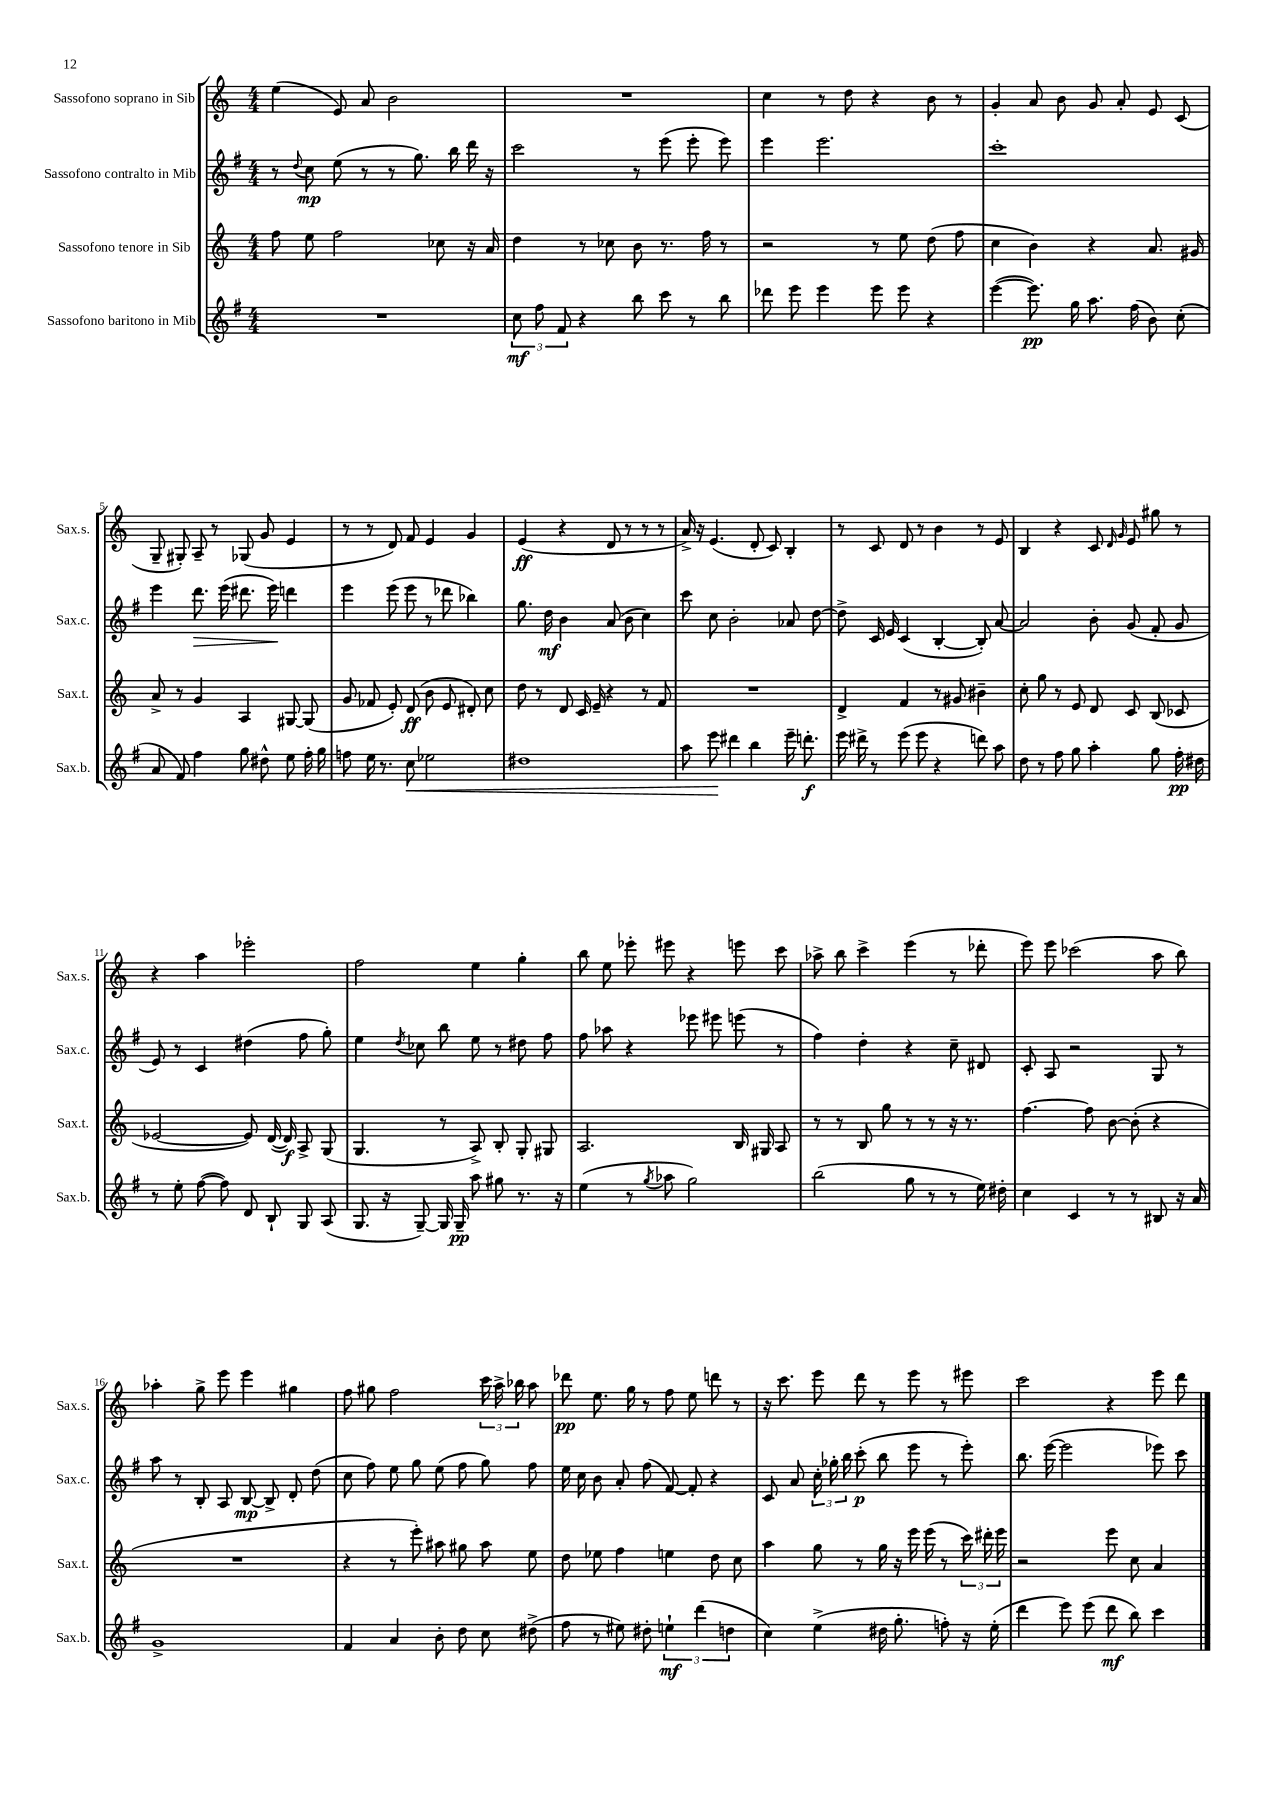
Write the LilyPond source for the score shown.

<<
\new StaffGroup <<
\new Staff = "s0" \with { instrumentName = "Sassofono soprano in Sib" shortInstrumentName = "Sax.s." } {
    \clef treble \key c \major \numericTimeSignature \time 4/4
    \autoBeamOff e''4( e'8) a'8 b'2 |
    R1 |
    c''4 r8 d''8 r4 b'8 r8 |
    g'4-. a'8 b'8 g'8 a'8-. e'8 c'8( |
    g8-- gis8-.) a8-- r8 ges8( g'8 e'4 |
    r8 r8 d'8) f'8 e'4 g'4 |
    e'4\ff( r4 d'8 r8 r8 r8 |
    a'16->) r16 e'4.( d'8-. c'8) b4-. |
    r8 c'8 d'8 r8 b'4 r8 e'8 |
    b4 r4 c'8 \grace { d'16 g'16 } e'8 gis''8 r8 |
    r4 a''4 ees'''2-. |
    f''2 e''4 g''4-. |
    b''8 e''8 ees'''8-. eis'''8 r4 e'''8 c'''8 |
    aes''8-> b''8 c'''4-> e'''4( r8 des'''8-. |
    e'''8) e'''8 ces'''2( a''8 b''8) |
    aes''4-. g''8-> e'''8 e'''4 gis''4 |
    f''8 gis''8 f''2 \tuplet 3/2 { c'''16 a''16-> bes''16 } a''8 |
    des'''8\pp e''8. g''16 r8 f''8 e''8 d'''8 r8 |
    r16 c'''8. e'''8 d'''8 r8 e'''8 r8 eis'''8 |
    c'''2 r4 e'''8 d'''8 \bar "|." |
}
\new Staff = "s1" \with { instrumentName = "Sassofono contralto in Mib" shortInstrumentName = "Sax.c." } {
    \clef treble \key g \major \numericTimeSignature \time 4/4
    \autoBeamOff r8 \appoggiatura { d''8 } c''8\mp e''8( r8 r8 g''8.) b''16 d'''16 r16 |
    c'''2 r8 e'''8( e'''8-. e'''8) |
    e'''4 e'''2. |
    c'''1-. |
    e'''4 d'''8.\> e'''16( dis'''8. e'''16\!) d'''4 |
    e'''4 e'''8( e'''8 r8 des'''8 bes''4) |
    g''8. d''16\mf b'4 a'8( b'8 c''4) |
    c'''8 c''8 b'2-. aes'8 d''8~ |
    d''8-> c'16 e'16 c'4( b4~-. b8-.) a'8~ |
    a'2 b'8-. g'8( fis'8-. g'8 |
    e'8) r8 c'4 dis''4( fis''8 g''8-.) |
    e''4 \acciaccatura { d''8 } ces''8 b''8 e''8 r8 dis''8 fis''8 |
    fis''8 aes''8 r4 ees'''8 eis'''8 e'''8( r8 |
    fis''4) d''4-. r4 c''8-- dis'8 |
    c'8-. a8 r2 g8 r8 |
    a''8 r8 b8-. a8 b8~\mp b8-> d'8-. d''8( |
    c''8 fis''8) e''8 g''8 e''8( fis''8 g''8) fis''8 |
    e''16 c''16 b'8 a'8-. fis''8( fis'8~) fis'8-. r4 |
    c'8 a'8 \tuplet 3/2 { c''16-. ges''16-. b''16 } c'''8-.\p( b''8 e'''8 r8 e'''8-.) |
    b''8. e'''16~( e'''2 ees'''8) c'''8 \bar "|." |
}
\new Staff = "s2" \with { instrumentName = "Sassofono tenore in Sib" shortInstrumentName = "Sax.t." } {
    \clef treble \key c \major \numericTimeSignature \time 4/4
    \autoBeamOff f''8 e''8 f''2 ces''8 r16 a'16 |
    d''4 r8 ces''8 b'8 r8. f''16 r8 |
    r2 r8 e''8 d''8( f''8 |
    c''4 b'4) r4 a'8. gis'16 |
    a'8-> r8 g'4 a4 gis8~ gis8( |
    g'8 fes'8 e'8-.) d'8\ff( b'8 e'8 dis'8-.) c''8 |
    d''8 r8 d'8 c'16 e'16-- r4 r8 f'8 |
    R1 |
    d'4-> f'4 r8 gis'8 bis'4-- |
    c''8-. g''8 r8 e'8 d'8 c'8 b8( ces'8 |
    ees'2~ ees'8) d'16~( d'16\f) a8-> g8( |
    g4. r8 a8->) b8-. g8-. gis8 |
    a2. b16 gis16 a8 |
    r8 r8 b8 g''8 r8 r8 r16 r8. |
    f''4.~ f''8 b'8~ b'8-.( r4 |
    R1 |
    r4 r8 e'''8-.) ais''8 gis''8 ais''8 e''8 |
    d''8 ees''8 f''4 e''4 d''8 c''8 |
    a''4 g''8 r8 g''16 r16 e'''16 e'''16( r8 \tuplet 3/2 { c'''16) dis'''16-. e'''16 } |
    r2 e'''8 c''8 a'4 \bar "|." |
}
\new Staff = "s3" \with { instrumentName = "Sassofono baritono in Mib" shortInstrumentName = "Sax.b." } {
    \clef treble \key g \major \numericTimeSignature \time 4/4
    \autoBeamOff R1 |
    \tuplet 3/2 { c''8\mf fis''8 fis'8 } r4 b''8 c'''8 r8 b''8 |
    des'''8 e'''8 e'''4 e'''8 e'''8 r4 |
    e'''4~( e'''8.\pp) g''16 a''8. fis''16( b'8) c''8-.( |
    a'8 fis'8) fis''4 g''8 dis''8-^ e''8 fis''16-. g''16 |
    f''8 e''16 r8. c''8\< ees''2 |
    dis''1 |
    a''8 e'''8\! dis'''4 b''4 e'''16-- d'''8.-.\f |
    e'''16 dis'''16-> r8 e'''8( e'''8 r4 d'''8) a''8 |
    d''8 r8 fis''8 g''8 a''4-. g''8 fis''16-.\pp dis''16 |
    r8 e''8-. fis''8~( fis''8) d'8 b8-! g8 a8( |
    g8. r16 g8~--) g16 g16--\pp a''8 gis''8 r8. r16 |
    e''4( r8 \acciaccatura { g''8 } aes''8 g''2) |
    b''2( g''8 r8 r8 e''16) dis''16-. |
    c''4 c'4 r8 r8 bis8 r16 a'16 |
    g'1-> |
    fis'4 a'4 b'8-. d''8 c''8 dis''8->( |
    fis''8 r8 eis''8) dis''8-. \tuplet 3/2 { e''4-!\mf d'''4( d''4 } |
    c''4) e''4->( dis''16 g''8.-. f''8-.) r16 e''16-.( |
    d'''4 e'''8) e'''8( d'''8\mf b''8) c'''4 \bar "|." |
}
>>
>>
